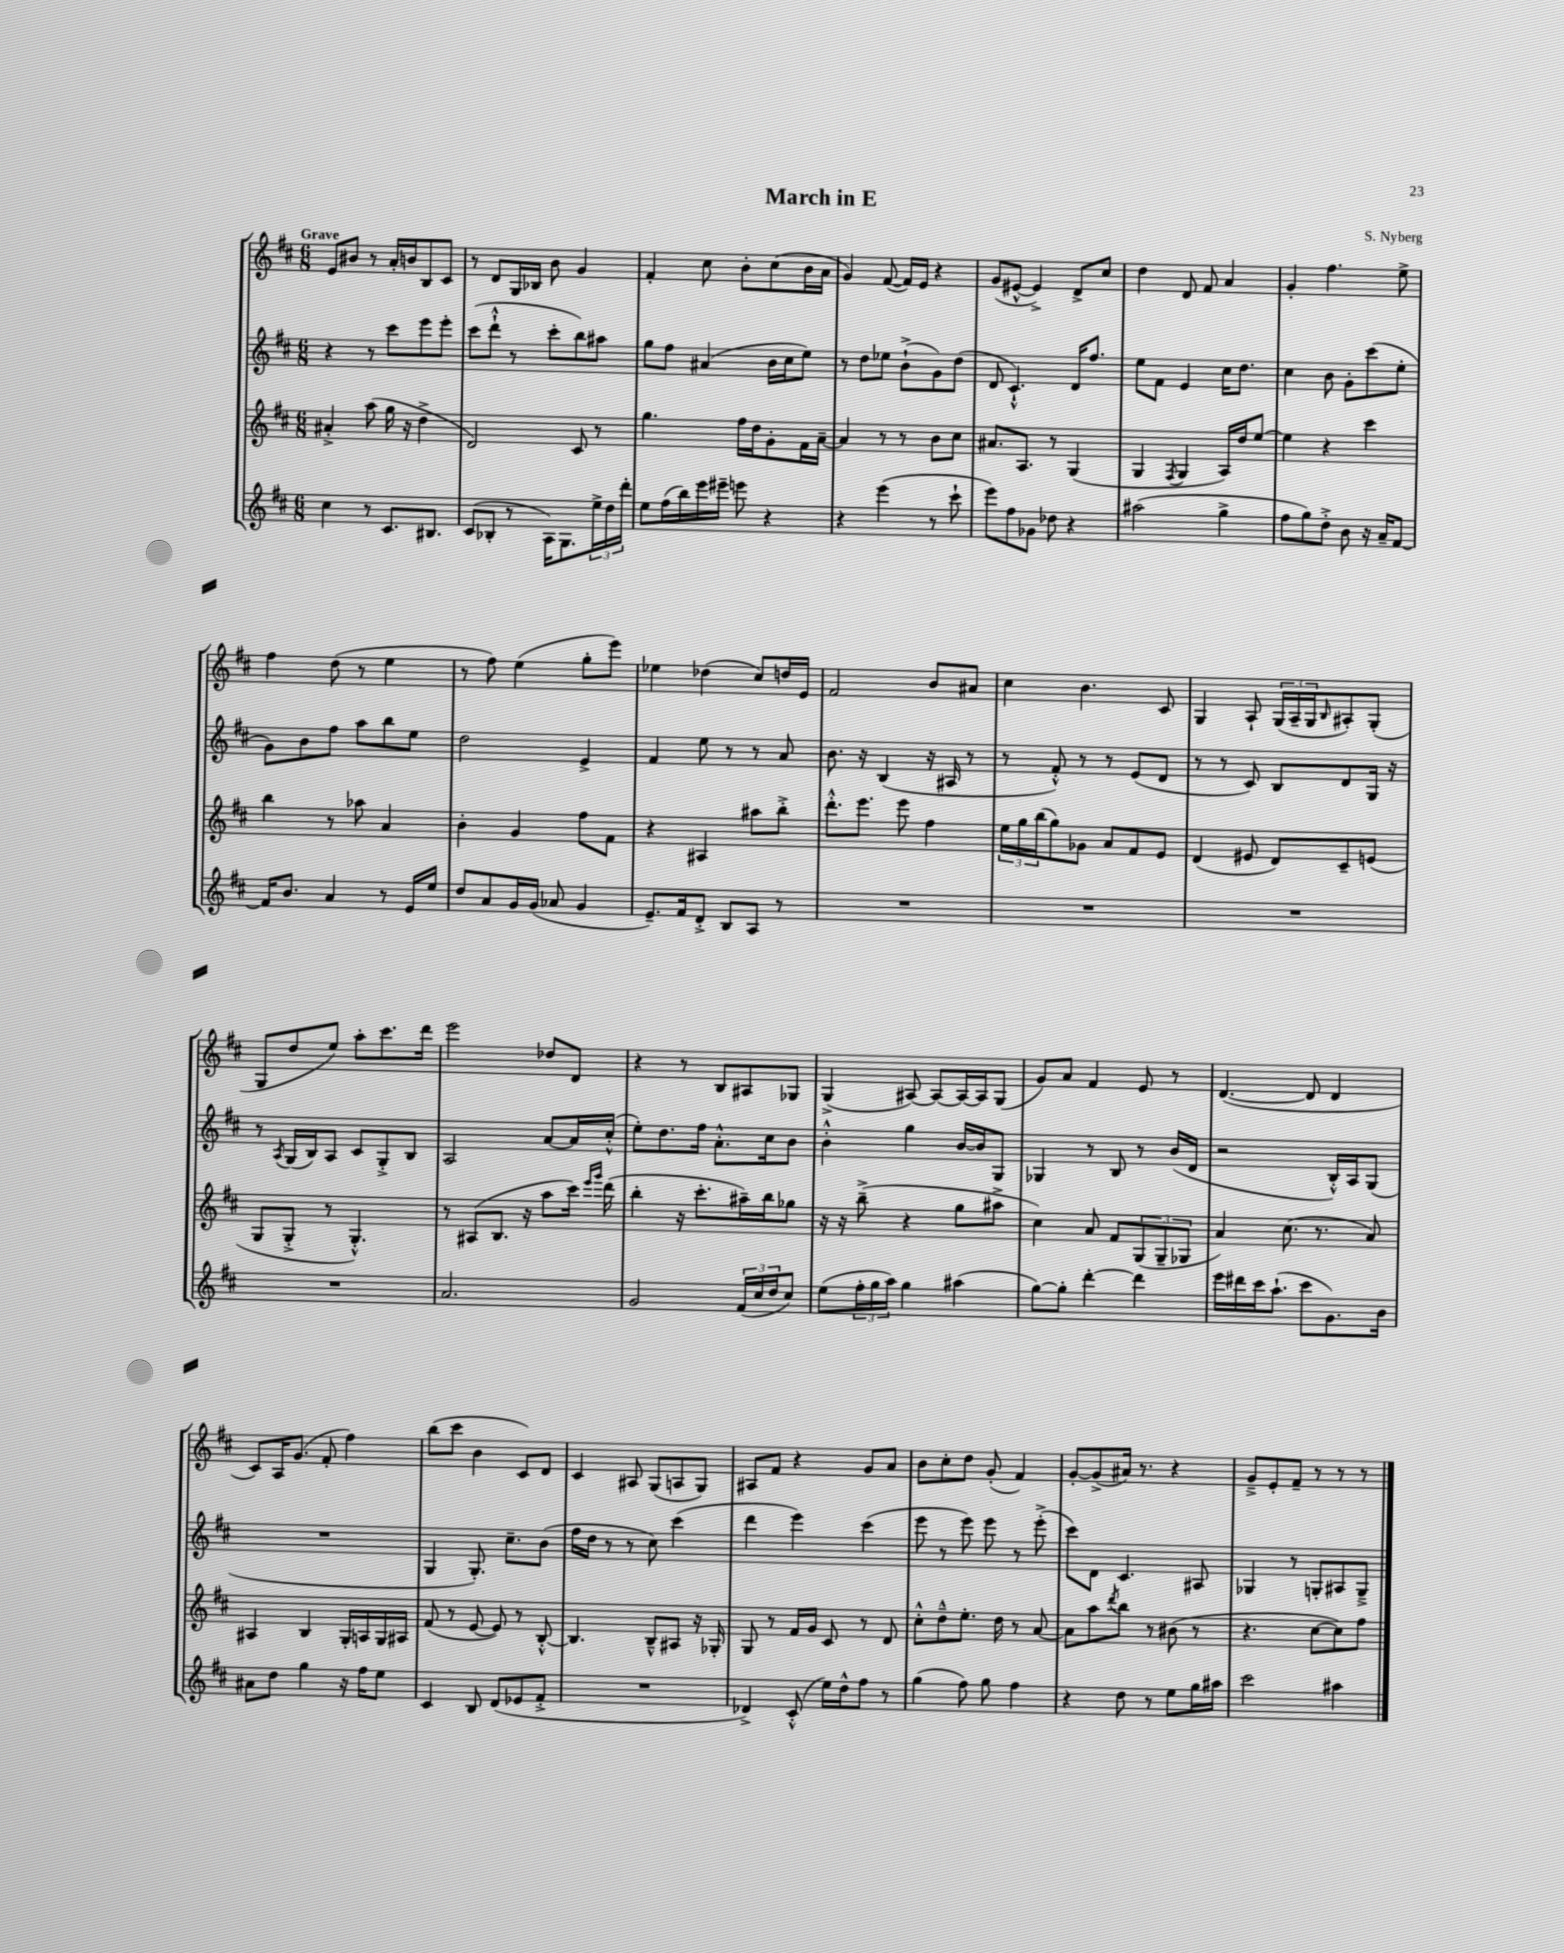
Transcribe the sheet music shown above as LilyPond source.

\header { title = "March in E" composer = "S. Nyberg" }
<<
\new StaffGroup <<
\new Staff = "s0" {
    \clef treble \key d \major \numericTimeSignature \time 6/8 \tempo "Grave"
    e'8 bis'8 r8 a'16-. b'16 b8 cis'8 |
    r8 d'8 g16 bes16 b'8 g'4 |
    fis'4-. cis''8 b'8-. cis''8( b'16 a'16 |
    g'4) fis'8~( fis'16) e'16 r4 |
    g'8( eis'8~-^ eis'4->) d'8-> cis''8 |
    d''4 d'8 fis'8 a'4 |
    g'4-. fis''4. e''8-> |
    fis''4 d''8( r8 e''4 |
    r8 fis''8) e''4( g''8-. e'''8) |
    ees''4 des''4( cis''8) d''16 e'16 |
    fis'2 b'8 ais'8 |
    cis''4 b'4. cis'8 |
    g4 a8-! \tuplet 3/2 { g16( a16-- g16 } \grace { b16 } ais8-.) g8-.( |
    g8 d''8 e''8) a''8-. cis'''8. d'''16 |
    e'''2 des''8 d'8 |
    r4 r8 b8 ais8 ges8 |
    g4->( ais8~) ais8~ ais16~ ais16 g8( |
    g'8) a'8 fis'4 e'8 r8 |
    d'4.~( d'8 d'4 |
    cis'8) a16 g'8.( fis'8-. fis''4) |
    b''8( cis'''8 b'4 cis'8) d'8 |
    cis'4 ais8 g8( a8 g8) |
    ais8 fis'8 r4 g'8 a'8 |
    b'8 cis''8-. d''8 g'8-.( fis'4) |
    g'8~-. g'8->( ais'16) r8. r4 |
    g'8---> e'8-. fis'8-- r8 r8 r8 \bar "|." |
}
\new Staff = "s1" {
    \clef treble \key d \major \numericTimeSignature \time 6/8
    r4 r8 cis'''8 e'''8 e'''8-. |
    cis'''8( d'''8-!-^ r8 cis'''8-. b''8) ais''8 |
    g''8 fis''8 ais'4( b'16 cis''16 e''8) |
    r8 d''8 ees''8 b'8-!->( g'8) d''8( |
    d'8 cis'4.-!-^) d'16 fis''8. |
    e''8 fis'8 e'4 cis''16 d''8. |
    cis''4 b'8 g'8-. cis'''8( e''8-. |
    g'8) b'8 fis''8 a''8 b''8 e''8 |
    d''2 e'4-> |
    fis'4 e''8 r8 r8 a'8 |
    b'8. r16 b4( r16 ais16 r8 |
    r8 fis'8-.-^) r8 r8 e'8( d'8 |
    r8 r8 cis'8) b8 d'8 g16 r16 |
    r8 \acciaccatura { a8 } g16( b16) a8 cis'8 g8-.-> b8 |
    a2 a'8~ a'16 cis''16-.-^( |
    e''8-.) d''8. fis''16 a'8.-.-^ cis''16 b'8 |
    b'4-.-^ g''4 b'16~ b'16 g8 |
    ges4 r8 b8 r8 b'16( d'16 |
    r2 b16-.-^) a16 g8( |
    R2. |
    g4 g8.-.) cis''8.-- b'8( |
    fis''16 d''16 r8 r8 cis''8) cis'''4( |
    d'''4 e'''4) cis'''4( |
    e'''8 r8 e'''8) e'''8 r8 e'''8-.->( |
    cis'''8) d'8 cis'4. ais8 |
    ges4 r8 g8-. ais8 g8---> \bar "|." |
}
\new Staff = "s2" {
    \clef treble \key d \major \numericTimeSignature \time 6/8
    ais'4-.-> a''8( g''16 r16 d''4-> |
    d'2) cis'8 r8 |
    g''4. fis''16 d''16 g'8-. fis'16 a'16~-- |
    a'4 r8 r8 b'8 cis''8 |
    ais'8. a8. r8 g4( |
    g4 \acciaccatura { fis8 } g4 a16) d''16 e''8~ |
    e''4 r4 cis'''4 |
    b''4 r8 aes''8 a'4 |
    b'4-. g'4 fis''8 fis'8 |
    r4 ais4 ais''8 b''8-.-> |
    d'''8.-.-^ e'''8. e'''8 fis''4 |
    \tuplet 3/2 { e''16 g''16 b''16( } g''8) ges'8 a'8 fis'8 e'8 |
    d'4( eis'8 d'8) cis'8-- e'8( |
    g8 g8-.-> r8 g4.-.-^) |
    r8 ais8( b8. r16 a''8 cis'''16) \grace { e'''16 g'''16 } d'''16( |
    b''4-. r16 cis'''8.-. ais''16--) b''16 ges''8 |
    r16 r16 b''8--->( r4 g''8 ais''8-> |
    cis''4) a'8 fis'8 \tuplet 3/2 { g8( g8-- ges8 } |
    a'4) cis''8.( r8. a'8) |
    ais4 b4 g16-. a16 g16 ais16 |
    fis'8( r8 e'8~ e'8) r8 b8~-.-^ |
    b4. b8---^ ais8 r16 ges16-. |
    g8 r8 fis'16 g'16 cis'8 r8 d'8 |
    cis''8-.-^ d''8---^ e''8.-. d''16 r8 a'8~ |
    a'8 a''8 \acciaccatura { d'''8 } b''8 r8 bis'8( r8 |
    r4. cis''8~ cis''8) fis''8 \bar "|." |
}
\new Staff = "s3" {
    \clef treble \key d \major \numericTimeSignature \time 6/8
    cis''4 r8 cis'8. bis8. |
    cis'8( bes8-. r8 a16) g8. \tuplet 3/2 { e''16-> d''16 d'''16-. } |
    e''8 fis''16( b''16) e'''16 eis'''16-- e'''8 r4 |
    r4 e'''4( r8 cis'''8-! |
    e'''8) fis''8 ges'8 des''8 r4 |
    ais''2( g''4-> |
    fis''8 g''8) d''8-.-> b'8 r16 a'16-- fis'8~ |
    fis'16 b'8. a'4 r8 e'16 e''16 |
    d''8 a'8 g'16 g'16( aes'8 g'4 |
    e'8.--) fis'16 d'8-.-> b8 a8 r8 |
    R2. |
    R2. |
    R2. |
    R2. |
    a'2. |
    g'2 \tuplet 3/2 { fis'16( cis''16 d''16 } cis''8) |
    e''8( \tuplet 3/2 { fis''16-. g''16 a''16) } g''4 ais''4( |
    g''8~) g''8-. d'''4~-. d'''4 |
    e'''16 dis'''16 cis'''16 a''8.-!( cis'''8 g'8.) b'16 |
    ais'8 d''8 g''4 r16 fis''16 e''8 |
    cis'4 b8 d'8( ees'8 fis'8-.-> |
    R2. |
    des'4->) cis'8-.-^( e''16) d''16-^ fis''8 r8 |
    g''4( fis''8) g''8 fis''4 |
    r4 d''8 r8 e''8 g''16 ais''16 |
    cis'''2 ais''4 \bar "|." |
}
>>
>>
\layout { \context { \Score \remove "Bar_number_engraver" } }
